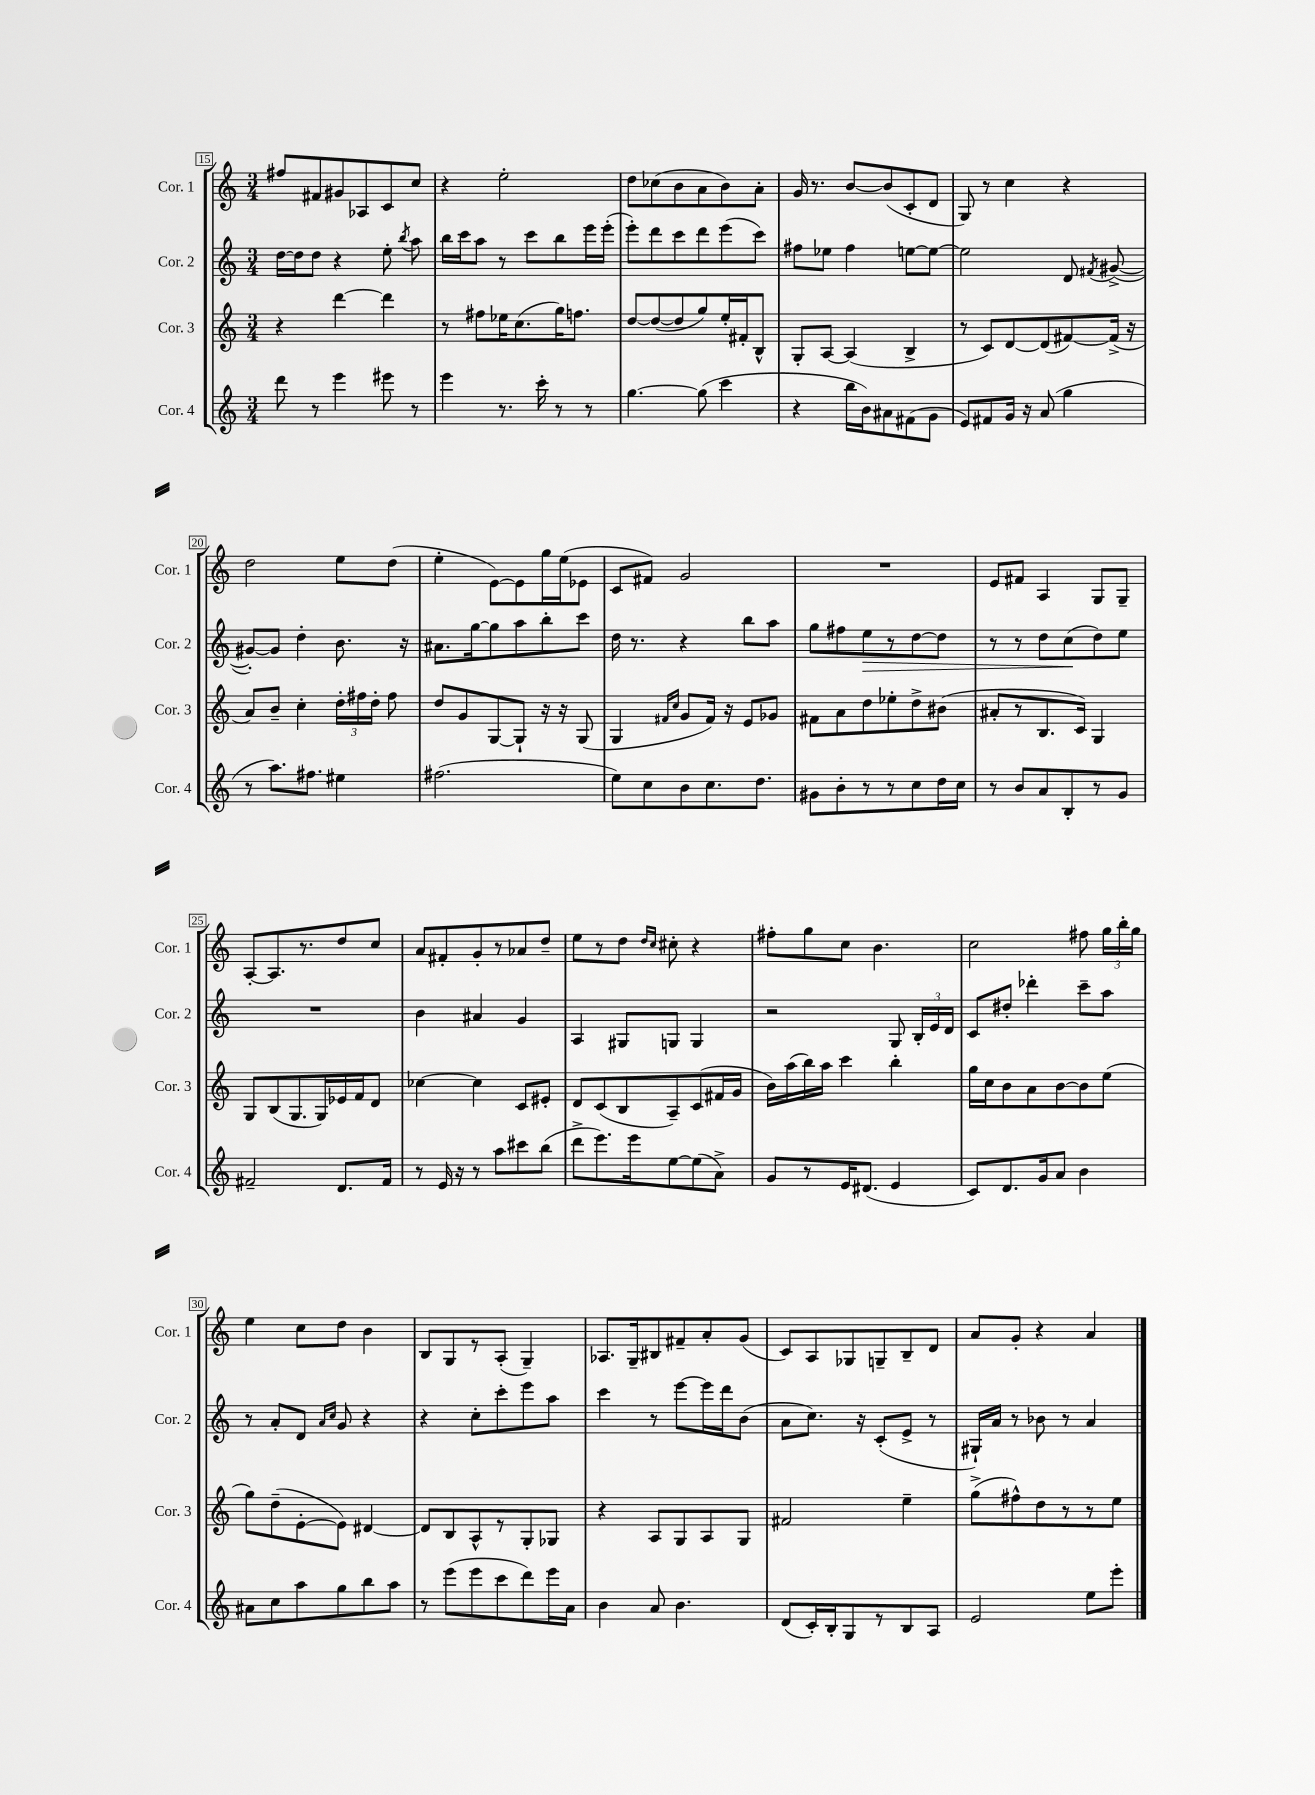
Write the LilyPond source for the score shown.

<<
\new StaffGroup <<
\new Staff = "s0" \with { instrumentName = "Cor. 1" shortInstrumentName = "Cor. 1" } {
    \clef treble \key c \major \numericTimeSignature \time 3/4
    \autoBeamOff fis''8[ fis'8 gis'8 aes8 c'8 c''8] |
    r4 e''2-. |
    d''8[ ces''8( b'8 a'8 b'8) a'8]-. |
    g'16 r8. b'8[~ b'8( c'8-. d'8] |
    g8) r8 c''4 r4 |
    d''2 e''8[ d''8]( |
    e''4-. e'8[~) e'8 g''16 e''16( ees'8] |
    c'8[ fis'8]) g'2 |
    R2. |
    e'8[ fis'8] a4 g8[ g8]-- |
    a8[~-. a8. r8. d''8 c''8] |
    a'8[ fis'8-. g'8-. r8 aes'8 d''8]-- |
    e''8[ r8 d''8] \grace { d''16[ c''16] } cis''8-. r4 |
    fis''8[-. g''8 c''8] b'4. |
    c''2 fis''8 \tuplet 3/2 { g''16[ b''16-. g''16] } |
    e''4 c''8[ d''8] b'4 |
    b8[ g8 r8 a8]-.( g4--) |
    aes8.[ g16-- bis8 fis'8-- a'8-. g'8]( |
    c'8[) a8 ges8 g8-- b8-- d'8] |
    a'8[ g'8]-. r4 a'4 \bar "|." |
}
\new Staff = "s1" \with { instrumentName = "Cor. 2" shortInstrumentName = "Cor. 2" } {
    \clef treble \key c \major \numericTimeSignature \time 3/4
    \autoBeamOff d''16[~ d''16 d''8] r4 e''8-. \acciaccatura { b''8 } a''8 |
    b''16[ c'''16 a''8] r8 c'''8[ b''8 e'''16 e'''16]-.( |
    e'''8[-.) d'''8 c'''8 d'''8 e'''8( c'''8]) |
    fis''8[ ees''8] fis''4 e''8[~ e''8]~ |
    e''2 d'8 \acciaccatura { fis'8 } gis'8~->( |
    gis'8[~-.) gis'8] d''4-. b'8. r16 |
    ais'8.[ g''16~ g''8 a''8 b''8-. c'''8] |
    d''16 r8. r4 b''8[ a''8] |
    g''8[ fis''8 e''8\> r8 d''8~ d''8] |
    r8 r8 d''8[ c''8\!( d''8) e''8] |
    R2. |
    b'4 ais'4 g'4 |
    a4 gis8[ g8] g4 |
    r2 g8 \tuplet 3/2 { b16[-. e'16 d'16] } |
    c'8[ dis''8]-. des'''4-. c'''8[-- a''8] |
    r8 a'8[-. d'8] \grace { a'16[ c''16] } g'8 r4 |
    r4 c''8[-. c'''8-. e'''8 a''8] |
    c'''4 r8 e'''8[~ e'''16 d'''16 b'8]( |
    a'8[ c''8.]) r16 c'8[-.( e'8]-> r8 |
    gis16[-!) a'16] r8 bes'8 r8 a'4 \bar "|." |
}
\new Staff = "s2" \with { instrumentName = "Cor. 3" shortInstrumentName = "Cor. 3" } {
    \clef treble \key c \major \numericTimeSignature \time 3/4
    \autoBeamOff r4 d'''4~ d'''4 |
    r8 fis''8[ ees''16 c''8.( g''16) f''8.] |
    d''8[~ d''8~( d''8 g''8) e''16-. fis'16-. b8]-^ |
    g8[-. a8]~ a4( b4-> |
    r8 c'8[) d'8~ d'8( fis'8~) fis'16]->( r16 |
    a'8[) b'8]-- c''4-. \tuplet 3/2 { d''16[-. fis''16 d''16]-. } fis''8 |
    d''8[ g'8 g8~ g8]-! r16 r16 g8( |
    g4 \grace { fis'16[ c''16] } g'8[ fis'16]) r16 e'8[ ges'8] |
    fis'8[ a'8 d''8 ees''8-. d''8-> bis'8]( |
    ais'8[-. r8 b8. c'16]) g4 |
    g8[ b8( g8. g16) ees'16 f'16 d'8] |
    ces''4~ ces''4 c'8[ eis'8]-. |
    d'8[ c'8( b8 a8--) c'8( fis'16 g'16] |
    b'16[) a''16( b''16) a''16] c'''4 b''4-. |
    g''16[ c''16 b'8 a'8 b'8~ b'8 e''8]( |
    g''8[) d''8--( e'8~-. e'8]) dis'4~ |
    dis'8[ b8 a8-^ r8 g8-. ges8] |
    r4 a8[ g8 a8 g8] |
    fis'2 e''4-- |
    g''8[->( fis''8-^) d''8 r8 r8 e''8] \bar "|." |
}
\new Staff = "s3" \with { instrumentName = "Cor. 4" shortInstrumentName = "Cor. 4" } {
    \clef treble \key c \major \numericTimeSignature \time 3/4
    \autoBeamOff d'''8 r8 e'''4 eis'''8 r8 |
    e'''4 r8. c'''16-. r8 r8 |
    g''4.~ g''8( c'''4 |
    r4 b''16[ b'16) ais'8 fis'8( g'8] |
    e'8[) fis'8 g'16] r16 a'8( g''4 |
    r8 a''8.[) fis''8.] eis''4 |
    fis''2.( |
    e''8[) c''8 b'8 c''8. d''8.] |
    gis'8[ b'8-. r8 r8 c''8 d''16 c''16] |
    r8 b'8[ a'8 b8-. r8 g'8] |
    fis'2-- d'8.[ fis'16] |
    r8 e'16 r16 r8 a''8[ cis'''8 b''8]( |
    d'''8[-> e'''8.) e'''16 e''8~ e''8( a'8]->) |
    g'8[ r8 e'16 dis'8.]( e'4 |
    c'8[) d'8. g'16 a'8] b'4 |
    ais'8[ c''8 a''8 g''8 b''8 a''8] |
    r8 e'''8[( e'''8 c'''8 d'''8) e'''16 a'16] |
    b'4 a'8 b'4. |
    d'8[( c'16-.) b16-. g8 r8 b8 a8] |
    e'2 e''8[ e'''8]-. \bar "|." |
}
>>
>>
\layout { \context { \Score currentBarNumber = #15 \override BarNumber.stencil = #(make-stencil-boxer 0.1 0.3 ly:text-interface::print) } }
